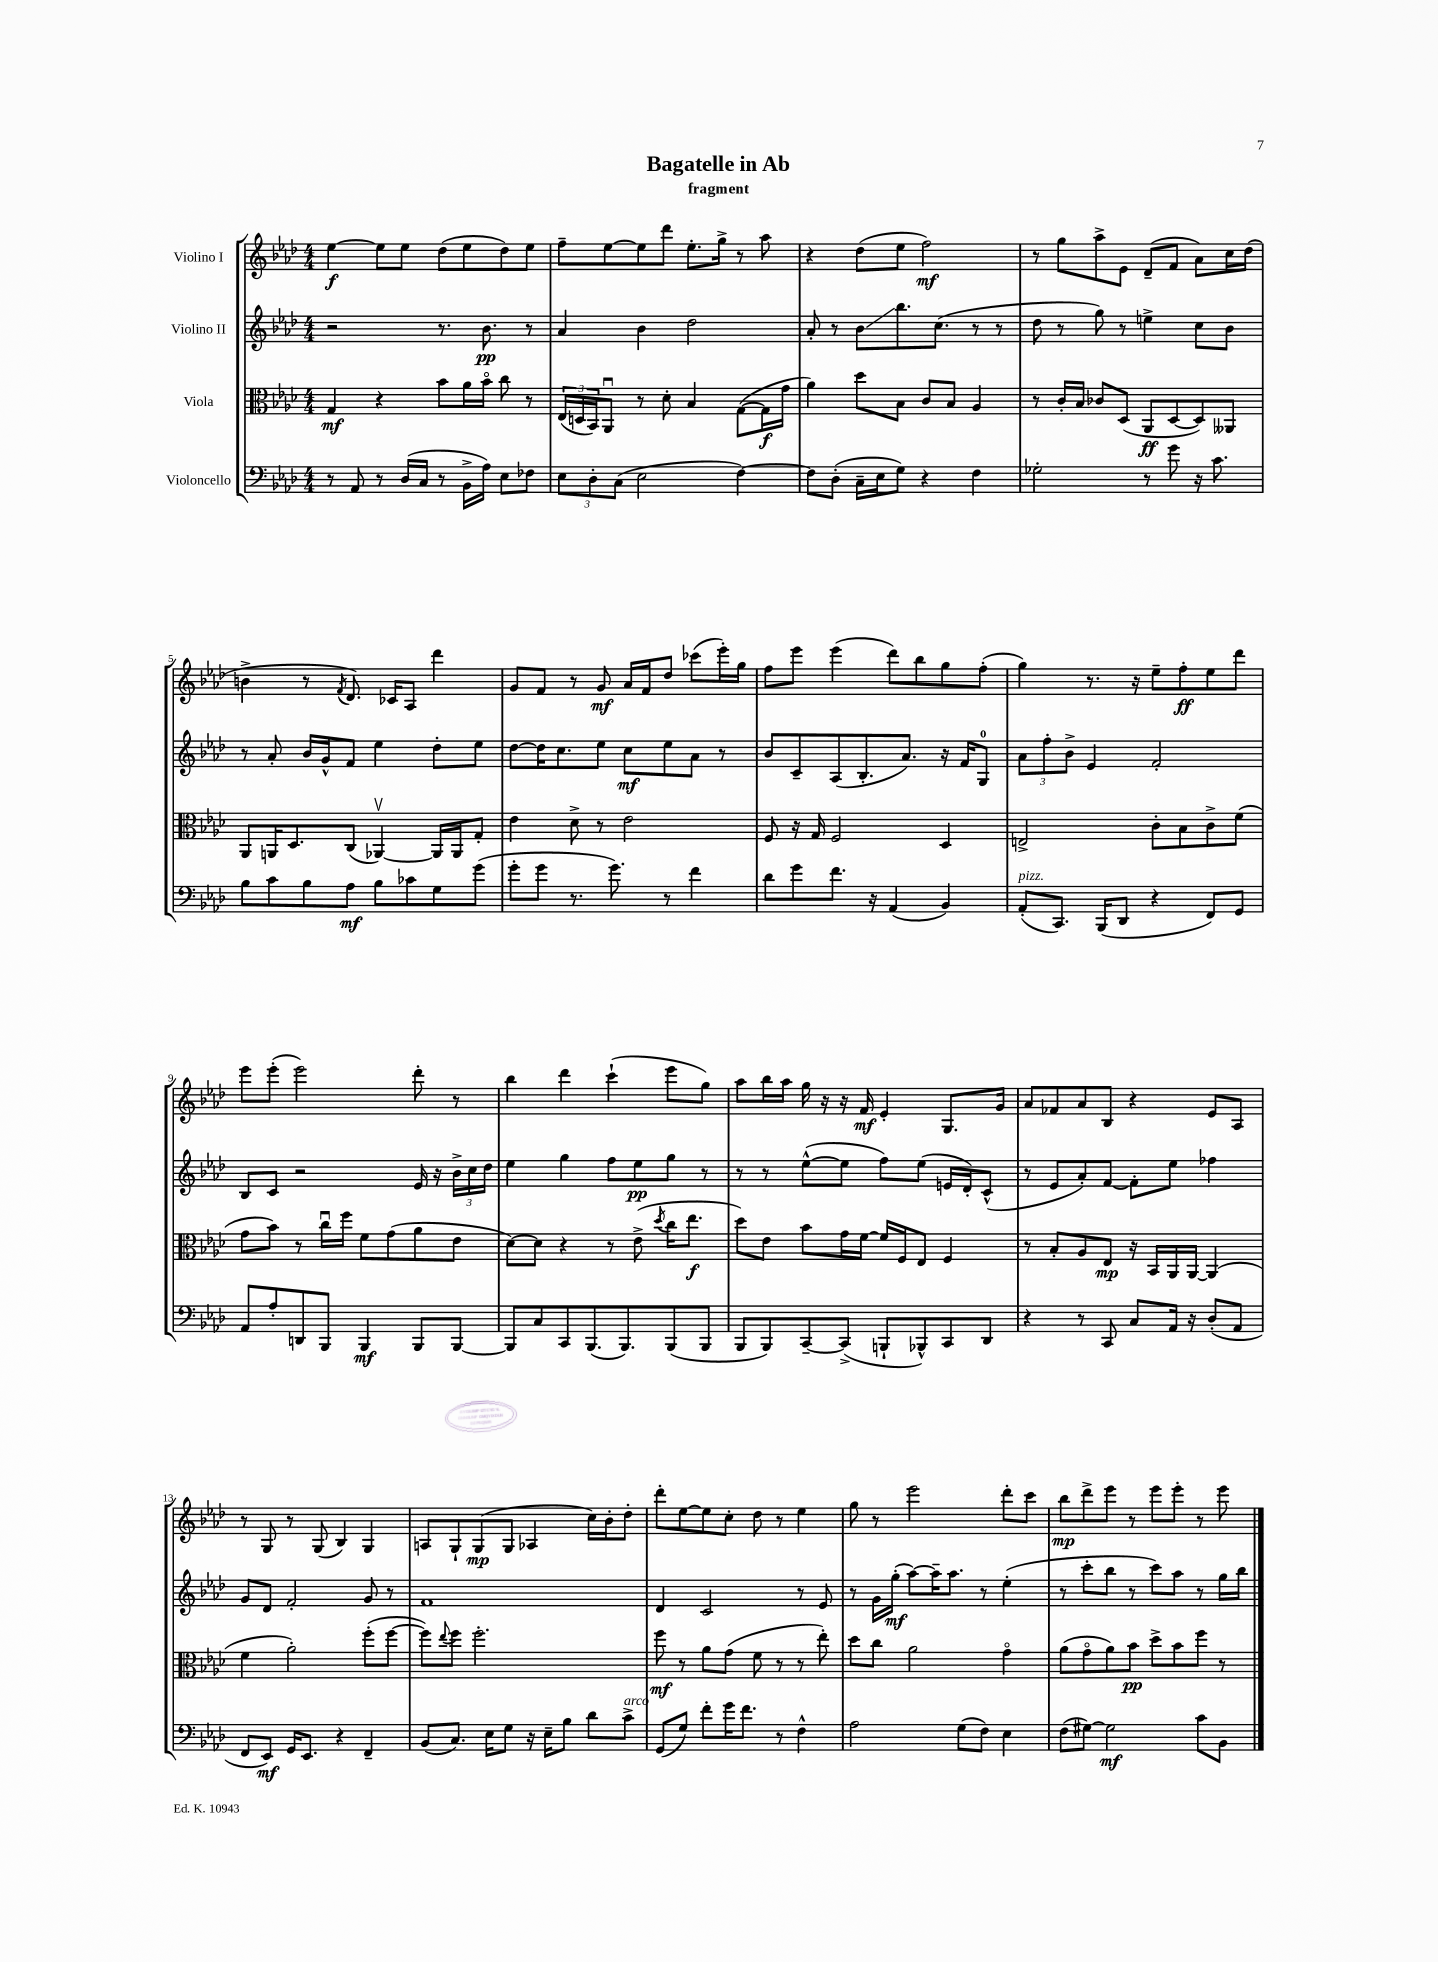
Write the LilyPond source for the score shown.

\header { title = "Bagatelle in Ab" subtitle = "fragment" }
<<
\new StaffGroup <<
\new Staff = "s0" \with { instrumentName = "Violino I" } {
    \clef treble \key aes \major \numericTimeSignature \time 4/4
    ees''4~\f ees''8 ees''8 des''8( ees''8 des''8) ees''8 |
    f''8-- ees''8~ ees''8 des'''8 ees''8.-. g''16-> r8 aes''8 |
    r4 des''8( ees''8 f''2\mf) |
    r8 g''8 aes''8-> ees'8 des'8--( f'8 aes'8) c''16 des''16( |
    b'4-> r8 \acciaccatura { f'8 } des'8.) ces'16 aes8 des'''4 |
    g'8 f'8 r8 g'8\mf aes'16 f'16 des''8 ces'''8( ees'''16-.) g''16 |
    f''8 ees'''8 ees'''4( des'''8) bes''8 g''8 f''8-.( |
    g''4) r8. r16 ees''8-- f''8-.\ff ees''8 des'''8 |
    ees'''8 ees'''8-.( ees'''2) des'''8-. r8 |
    bes''4 des'''4 c'''4-!( ees'''8 g''8) |
    aes''8 bes''16 aes''16 g''16 r16 r16 f'16\mf ees'4-. g8. g'16 |
    aes'8 fes'8 aes'8 bes8 r4 ees'8 aes8 |
    r8 g8 r8 g8( bes4) g4 |
    a8 g8-! g8\mp( g8 aes4 c''16) bes'16-. des''8-. |
    des'''8-. ees''8~ ees''8 c''8-. des''8 r8 ees''4 |
    g''8 r8 ees'''2 des'''8-. c'''8 |
    bes''8\mp des'''8-> ees'''8 r8 ees'''8 ees'''8-. r8 ees'''8 \bar "|." |
}
\new Staff = "s1" \with { instrumentName = "Violino II" } {
    \clef treble \key aes \major \numericTimeSignature \time 4/4
    r2 r8. bes'8.\pp r8 |
    aes'4 bes'4 des''2 |
    aes'8-. r8 bes'8\glissando bes''8. c''8.( r8 r8 |
    des''8 r8 g''8) r8 e''4-> c''8 bes'8 |
    r8 aes'8-. bes'16 g'16-^ f'8 ees''4 des''8-. ees''8 |
    des''8~ des''16 c''8. ees''8 c''8\mf ees''8 aes'8 r8 |
    bes'8 c'8-- aes8( bes8.-. aes'8.) r16 f'16 g8-0 |
    \tuplet 3/2 { aes'8 f''8-. bes'8-> } ees'4 f'2-. |
    bes8 c'8 r2 ees'16 r16 \tuplet 3/2 { bes'16-> c''16 des''16 } |
    ees''4 g''4 f''8 ees''8\pp g''8 r8 |
    r8 r8 ees''8~-^( ees''8 f''8) ees''8( e'16 des'16-.) c'8-^( |
    r8 ees'8 aes'8-.) f'8~ f'8-. ees''8 fes''4 |
    g'8 des'8 f'2-. g'8 r8 |
    f'1 |
    des'4 c'2 r8 ees'8 |
    r8 g'16 g''16-.\mf( aes''8~) aes''16-- aes''8. r8 ees''4-.( |
    r8 c'''8-. bes''8 r8 c'''8) aes''8 r8 g''16 bes''16 \bar "|." |
}
\new Staff = "s2" \with { instrumentName = "Viola" } {
    \clef alto \key aes \major \numericTimeSignature \time 4/4
    g4\mf r4 bes'8 aes'16 bes'16\flageolet c''8 r8 |
    \tuplet 3/2 { ees16( d16 bes,16) } aes,8\downbow r8 des'8-. bes4 g8~( g16\f g'16 |
    aes'4) des''8 bes8 c'8 bes8 aes4 |
    r8 c'16-. bes16 ces'8 des8( aes,8\ff des8~ des8) aeses,8 |
    aes,8 a,16 des8. c8( aes,4~\upbow) aes,16 aes,16 g8-. |
    ees'4 des'8-> r8 ees'2 |
    f8 r16 g16 f2 des4 |
    e2-> c'8-. bes8 c'8-> f'8( |
    g'8 bes'8) r8 c''16\downbow f''16 f'8 g'8( aes'8 ees'8 |
    des'8~) des'8 r4 r8 ees'8->( \acciaccatura { des''8 } c''16 ees''8.\f |
    des''8) ees'8 bes'8 g'16 f'16~ f'16 f16 ees8 f4 |
    r8 bes8-. aes8 ees8\mp r16 bes,16 aes,16 aes,16~ aes,4( |
    f'4 aes'2-.) f''8-.( f''8~ |
    f''8) \appoggiatura { ees''8 } f''8 f''2.-. |
    f''8\mf r8 aes'8 g'8( f'8 r8 r8 ees''8-.) |
    des''8 c''8 aes'2 g'4\flageolet |
    aes'8( g'8\flageolet aes'8) bes'8\pp des''8-> bes'8 f''8 r8 \bar "|." |
}
\new Staff = "s3" \with { instrumentName = "Violoncello" } {
    \clef bass \key aes \major \numericTimeSignature \time 4/4
    r8 aes,8 r8 des16( c16 r8 bes,16-> aes16) ees8 fes8 |
    \tuplet 3/2 { ees8 des8-. c8( } ees2 f4~) |
    f8 des8-.( c16-- ees16 g8) r4 f4 |
    ges2-. r8 g'8 r16 c'8. |
    bes8 c'8 bes8 aes8\mf bes8 ces'8 g8 g'8( |
    g'8-. g'8 r8. g'8.) r8 f'4 |
    des'8 g'8 f'8. r16 aes,4( bes,4) |
    aes,8-.^\markup { \italic "pizz." }( c,8.) bes,,16( des,8 r4 f,8) g,8 |
    aes,8 aes8-. d,8 bes,,8 bes,,4\mf bes,,8 bes,,8~ |
    bes,,8 c8 c,8 bes,,8.( bes,,8.) bes,,8( bes,,8 |
    bes,,8 bes,,8) c,8~-- c,8->( b,,8-! bes,,8-^) c,8 des,8 |
    r4 r8 c,8 c8 aes,16 r16 des8-.( aes,8 |
    f,8 ees,8\mf) g,16 ees,8. r4 f,4-- |
    bes,8( c8.) ees16 g8 r16 ees16-- bes8 des'8 c'8->^\markup { \italic "arco" } |
    g,8( g8) f'8-. g'16 f'8. r8 f4-^ |
    aes2 g8( f8) ees4 |
    f8( gis8~) gis2\mf c'8 bes,8 \bar "|." |
}
>>
>>
